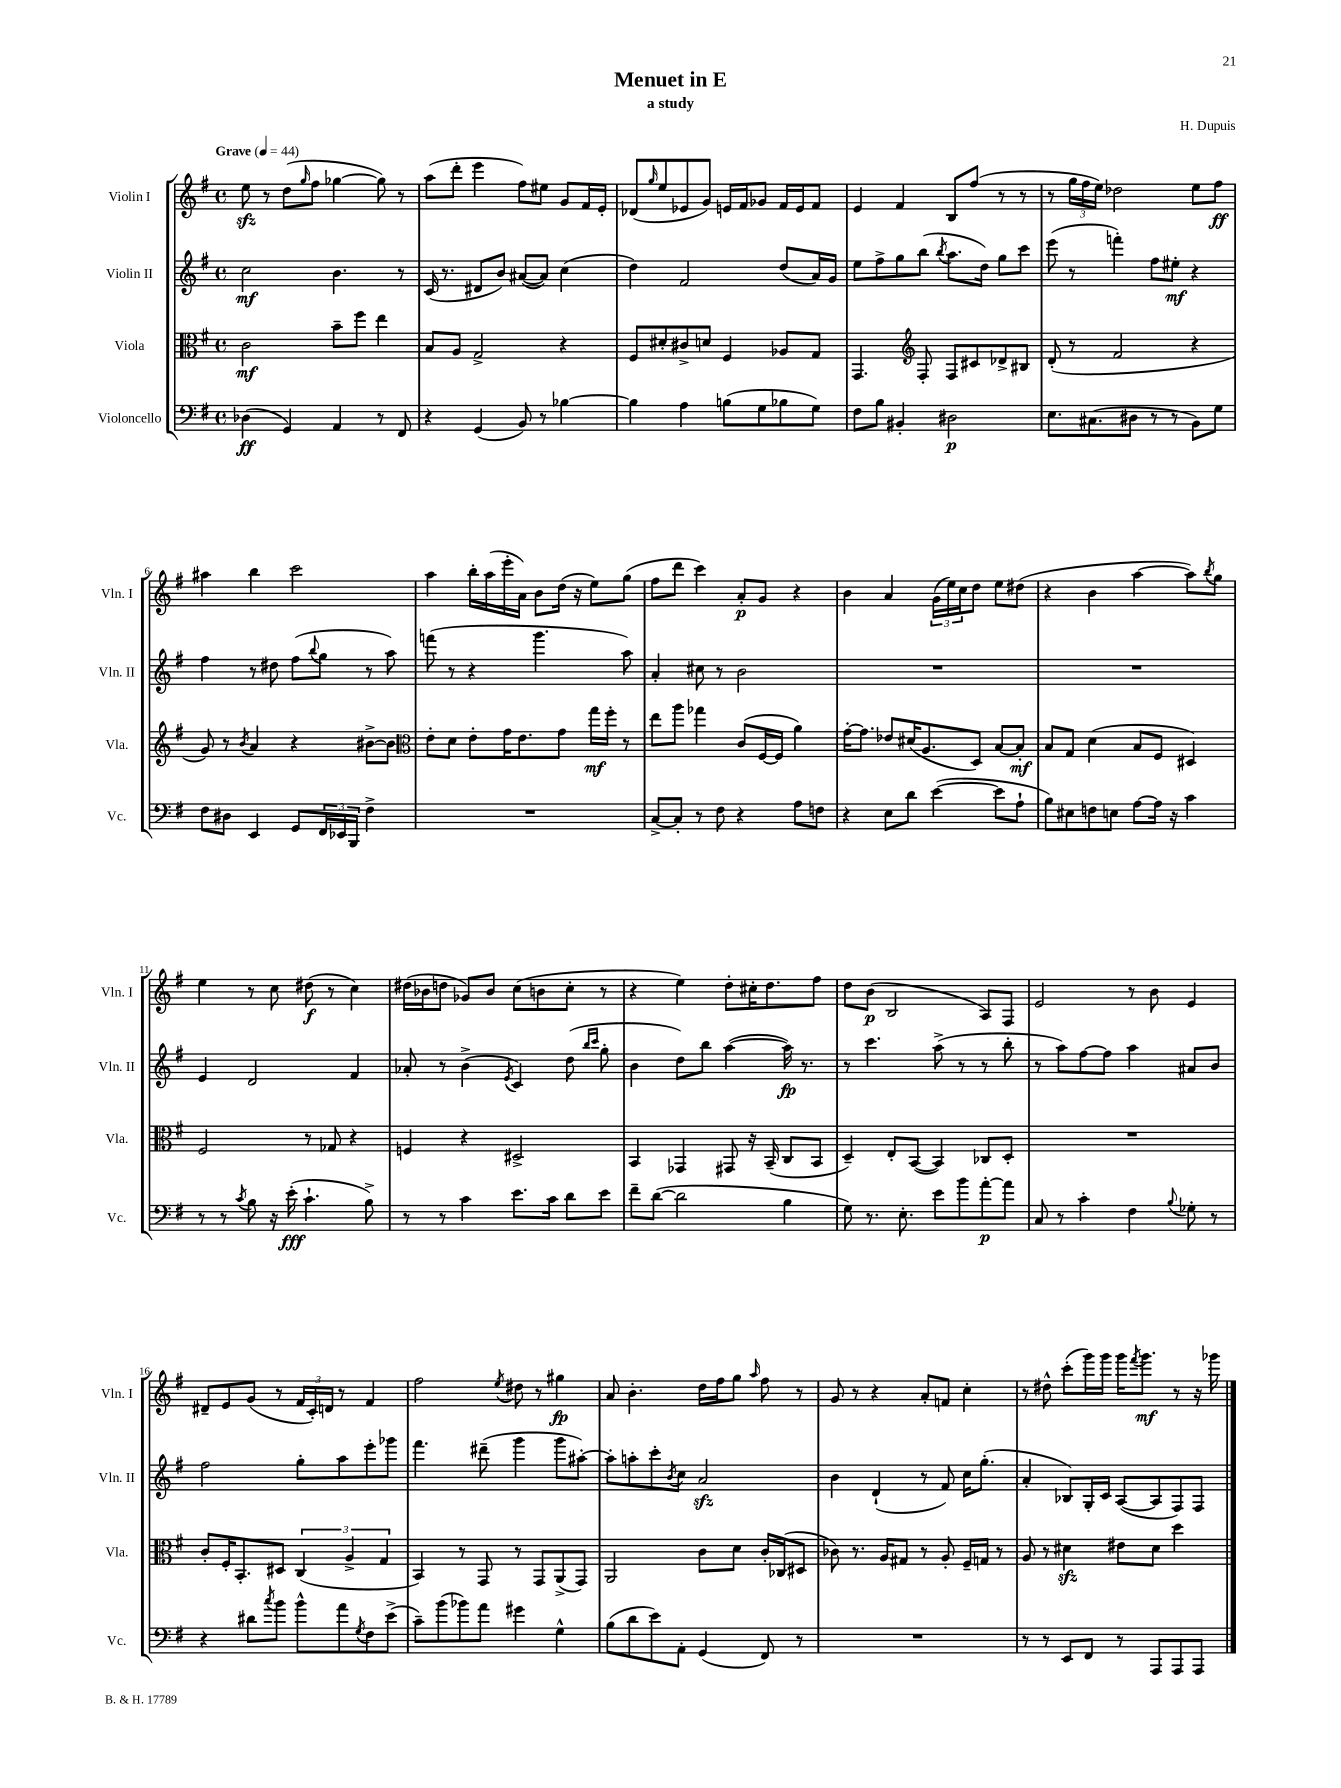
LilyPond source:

\header { title = "Menuet in E" composer = "H. Dupuis" subtitle = "a study" }
<<
\new StaffGroup <<
\new Staff = "s0" \with { instrumentName = "Violin I" shortInstrumentName = "Vln. I" } {
    \clef treble \key g \major \defaultTimeSignature \time 4/4 \tempo "Grave" 4 = 44
    e''8\sfz r8 d''8( \grace { g''16 } fis''8 ges''4~ ges''8) r8 |
    a''8( d'''8-. e'''4 fis''8) eis''8 g'8 fis'16 e'16-. |
    des'8( \grace { g''16 } e''8 ees'8 g'8) e'16 fis'16 ges'8 fis'16 e'16 fis'8 |
    e'4 fis'4 b8 fis''8( r8 r8 |
    r8 \tuplet 3/2 { g''16 fis''16 e''16) } des''2 e''8 fis''8\ff |
    ais''4 b''4 c'''2 |
    a''4 b''16-. a''16( e'''16-. a'16) b'8 d''16( r16 e''8) g''8( |
    fis''8 d'''8 c'''4) a'8-.\p g'8 r4 |
    b'4 a'4 \tuplet 3/2 { g'16( e''16) c''16 } d''8 e''8 dis''8( |
    r4 b'4 a''4~ a''8) \acciaccatura { b''8 } g''8 |
    e''4 r8 c''8 dis''8\f( r8 c''4) |
    dis''16( bes'16 d''8 ges'8) bes'8 c''8( b'8 c''8-. r8 |
    r4 e''4) d''8-. cis''16-. d''8. fis''8 |
    d''8 b'8\p( b2 a8) fis8 |
    e'2 r8 b'8 e'4 |
    dis'8-- e'8 g'8( r8 \tuplet 3/2 { fis'16 c'16-.) d'16 } r8 fis'4 |
    fis''2 \acciaccatura { e''8 } dis''8 r8 gis''4\fp |
    a'8 b'4.-. d''16 fis''16 g''8 \grace { a''16 } fis''8 r8 |
    g'8 r8 r4 a'8-. f'8 c''4-. |
    r8 dis''8-^ c'''8-.( g'''16) g'''16 g'''16 \acciaccatura { fis'''8 } g'''8.\mf r8 r16 ges'''16 \bar "|." |
}
\new Staff = "s1" \with { instrumentName = "Violin II" shortInstrumentName = "Vln. II" } {
    \clef treble \key g \major \defaultTimeSignature \time 4/4
    c''2\mf b'4. r8 |
    c'16( r8. dis'8 b'8) ais'8~( ais'8) c''4( |
    d''4) fis'2 d''8( a'16) g'16 |
    e''8 fis''8-> g''8 b''8( \acciaccatura { b''8 } a''8. d''16) g''8 c'''8 |
    e'''8( r8 f'''4-.) fis''8 eis''8-.\mf r4 |
    fis''4 r8 dis''8 fis''8( \appoggiatura { b''8 } g''8 r8 a''8) |
    f'''8( r8 r4 g'''4. a''8) |
    a'4-. cis''8 r8 b'2 |
    R1 |
    R1 |
    e'4 d'2 fis'4 |
    aes'8-. r8 b'4->( \acciaccatura { e'8 } c'4) d''8( \grace { b''16 c'''16 } g''8-. |
    b'4 d''8) b''8 a''4~( a''16\fp) r8. |
    r8 c'''4. a''8->( r8 r8 b''8-. |
    r8 a''8) fis''8~ fis''8 a''4 ais'8 b'8 |
    fis''2 g''8-. a''8 e'''8-. ges'''8 |
    fis'''4. dis'''8--( g'''4 g'''8 ais''8~-.) |
    ais''8-. a''8-. c'''8-. \acciaccatura { b'8 } c''8 a'2\sfz |
    b'4 d'4-!( r8 fis'8) c''16 g''8.-.( |
    a'4-. bes8) g16-. c'16 a8~( a8 fis8) fis8 \bar "|." |
}
\new Staff = "s2" \with { instrumentName = "Viola" shortInstrumentName = "Vla." } {
    \clef alto \key g \major \defaultTimeSignature \time 4/4
    c'2\mf b'8-- fis''8 e''4 |
    b8 a8 g2-> r4 |
    fis8 dis'8-. cis'8-> d'8 fis4 aes8 g8 |
    g,4. \clef treble fis8-. fis8 cis'8 des'8-> bis8 |
    d'8-.( r8 fis'2 r4 |
    g'8) r8 \acciaccatura { b'8 } a'4 r4 bis'8~-> bis'8 |
    \clef alto e'8-. d'8 e'8-. g'16 e'8. g'8 g''16\mf fis''16-. r8 |
    e''8 a''8 ges''4 c'8( fis16~ fis16 a'4) |
    g'16~-. g'8. ees'8 dis'16( a8. d8) b8~ b8-.\mf |
    b8 g8 d'4( b8 fis8 dis4) |
    fis2 r8 ges8 r4 |
    f4 r4 dis2-> |
    b,4 ges,4 gis,8 r16 b,16--( c8 b,8 |
    d4--) e8-. b,8~( b,4) ces8 d8-. |
    R1 |
    c'8-. fis16-. b,8.-. dis8 \tuplet 3/2 { c4( a4-> g4 } |
    b,4) r8 g,8 r8 g,8 a,8->( g,8) |
    a,2 c'8 d'8 c'16-. ces16( dis8 |
    ces'8) r8. a16 gis8 r8 a8-. fis16-- g16 r8 |
    a8 r8 dis'4\sfz eis'8 dis'8 d''4 \bar "|." |
}
\new Staff = "s3" \with { instrumentName = "Violoncello" shortInstrumentName = "Vc." } {
    \clef bass \key g \major \defaultTimeSignature \time 4/4
    des4\ff( g,4) a,4 r8 fis,8 |
    r4 g,4( b,8) r8 bes4~ |
    bes4 a4 b8( g8 bes8 g8) |
    fis8 b8 bis,4-. dis2\p |
    e8. cis8.( dis8 r8 r8 b,8) g8 |
    fis8 dis8 e,4 g,8 \tuplet 3/2 { fis,16 ees,16 b,,16 } fis4-> |
    R1 |
    c8~-> c8-. r8 fis8 r4 a8 f8 |
    r4 e8 d'8 e'4~( e'8 a8-! |
    b8) eis8 f8 e8 a8~ a16 r16 c'4 |
    r8 r8 \acciaccatura { c'8 } b8 r16 e'16-.\fff( c'4.-! b8->) |
    r8 r8 c'4 e'8. c'16 d'8 e'8 |
    fis'8-- d'8~( d'2 b4 |
    g8) r8. e8.-. e'8 b'8 a'8~-.\p a'8 |
    c8 r8 c'4-. fis4 \appoggiatura { b8 } ges8-. r8 |
    r4 dis'8 \acciaccatura { c''8 } b'8 b'8-^ a'8 \acciaccatura { g8 } fis8 e'8->( |
    c'8--) b'8( bes'8) a'8 gis'4 g4-^ |
    b8( d'8 e'8) a,8-. g,4( fis,8) r8 |
    R1 |
    r8 r8 e,8 fis,8 r8 a,,8 a,,8 a,,8 \bar "|." |
}
>>
>>
